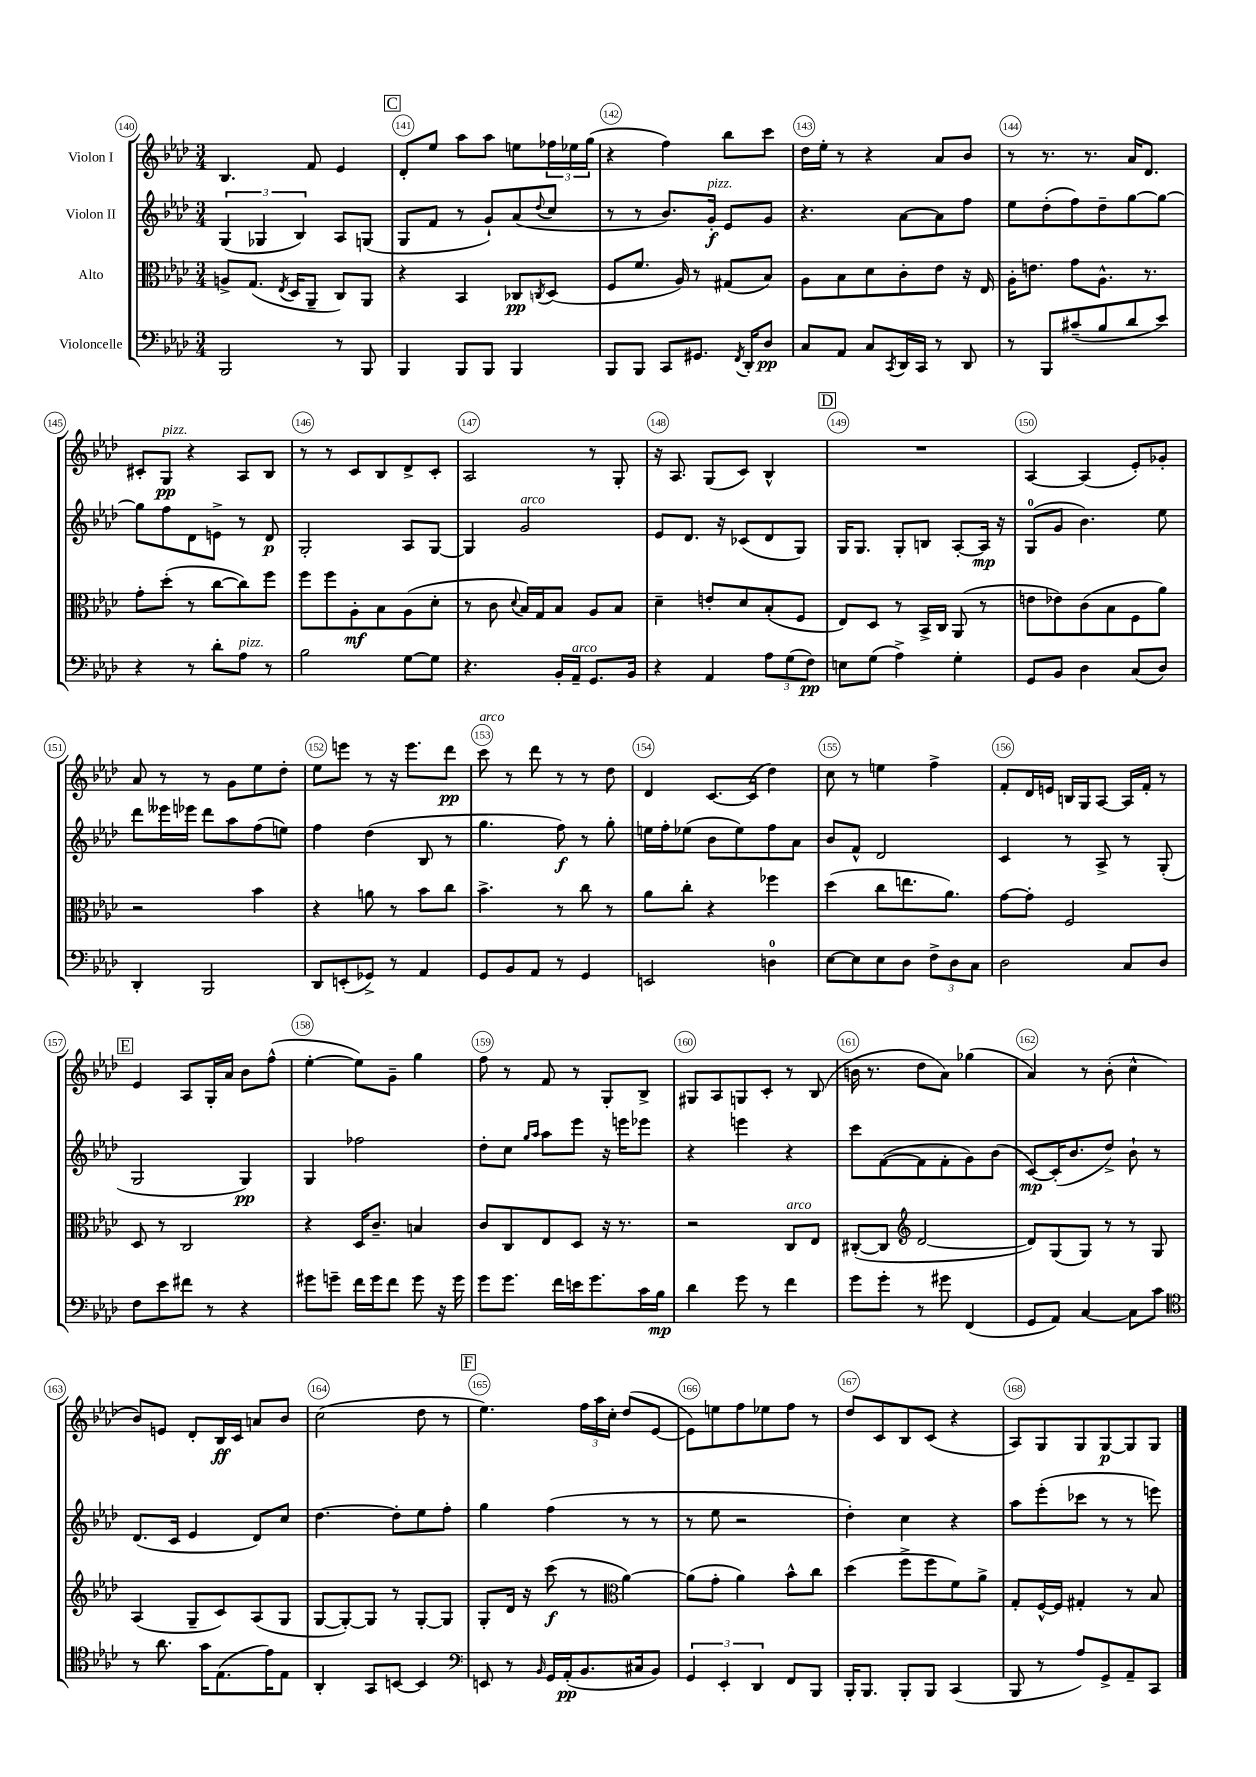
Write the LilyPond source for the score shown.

<<
\new StaffGroup <<
\new Staff = "s0" \with { instrumentName = "Violon I" } {
    \clef treble \key aes \major \numericTimeSignature \time 3/4
    bes4. f'8 ees'4 |
    \mark \markup { \box "C" } des'8-. ees''8 aes''8 aes''8 e''8 \tuplet 3/2 { fes''16 ees''16 g''16( } |
    r4 f''4) bes''8 c'''8 |
    des''16 ees''16-. r8 r4 aes'8 bes'8 |
    r8 r8. r8. aes'16 des'8. |
    cis'8-. g8\pp^\markup { \italic "pizz." } r4 aes8 bes8 |
    r8 r8 c'8 bes8 des'8-> c'8-. |
    aes2 r8 g8-. |
    r16 aes8. g8( c'8) bes4-^ |
    \mark \markup { \box "D" } R2. |
    aes4~ aes4( ees'8-.) ges'8-. |
    aes'8 r8 r8 g'8 ees''8 des''8-. |
    ees''8 e'''8 r8 r16 e'''8. des'''8\pp |
    c'''8^\markup { \italic "arco" } r8 des'''8 r8 r8 des''8 |
    des'4 c'8.~ c'16( des''4) |
    c''8 r8 e''4 f''4-> |
    f'8-. des'16 e'16 b16 g16 aes8~ aes16 f'16-. r8 |
    \mark \markup { \box "E" } ees'4 aes8 g16-. aes'16 bes'8 f''8-^( |
    ees''4~-. ees''8) g'8-- g''4 |
    f''8 r8 f'8 r8 g8-. bes8-> |
    gis8 aes8 g8 c'8-. r8 bes8( |
    b'16 r8. des''8 aes'8) ges''4( |
    aes'4) r8 bes'8-.( c''4-^ |
    bes'8) e'8 des'8-. bes16\ff c'16 a'8 bes'8 |
    c''2( des''8 r8 |
    \mark \markup { \box "F" } ees''4.) \tuplet 3/2 { f''16 aes''16 c''16-. } des''8( ees'8~ |
    ees'8) e''8 f''8 ees''8 f''8 r8 |
    des''8 c'8 bes8 c'8( r4 |
    aes8) g8 g8 g8~\p g8 g8 \bar "|." |
}
\new Staff = "s1" \with { instrumentName = "Violon II" } {
    \clef treble \key aes \major \numericTimeSignature \time 3/4
    \tuplet 3/2 { g4( ges4 bes4) } aes8 g8( |
    \mark \markup { \box "C" } g8 f'8 r8 g'8-!) aes'8( \appoggiatura { des''8 } c''8 |
    r8 r8 bes'8.) g'16-.\f^\markup { \italic "pizz." } ees'8 g'8 |
    r4. aes'8~ aes'8 f''8 |
    ees''8 des''8-.( f''8) des''8-- g''8~ g''8~ |
    g''8 f''8 des'8 e'8-> r8 des'8\p |
    g2-. aes8 g8~ |
    g4 g'2^\markup { \italic "arco" } |
    ees'8 des'8. r16 ces'8( des'8 g8) |
    \mark \markup { \box "D" } g16 g8. g8-. b8 aes8~-. aes16\mp r16 |
    g8-0( g'8 bes'4.) ees''8 |
    des'''8 eeses'''16 ees'''16 des'''8 aes''8 f''8( e''8) |
    f''4 des''4( bes8 r8 |
    g''4. f''8\f) r8 g''8-. |
    e''16 f''16-. ees''8( bes'8 ees''8) f''8 aes'8 |
    bes'8 f'8-^ des'2 |
    c'4 r8 aes8-> r8 g8-.( |
    \mark \markup { \box "E" } g2 g4\pp) |
    g4 fes''2 |
    des''8-. c''8 \grace { g''16 aes''16 } aes''8 ees'''8 r16 e'''16 ees'''8 |
    r4 e'''4 r4 |
    c'''8 f'8~( f'8 f'8-. g'8) bes'8( |
    c'8~\mp) c'16-.( bes'8. des''8->) bes'8-! r8 |
    des'8.( c'16 ees'4 des'8) c''8 |
    des''4.~ des''8-. ees''8 f''8-. |
    \mark \markup { \box "F" } g''4 f''4( r8 r8 |
    r8 ees''8 r2 |
    des''4-.) c''4 r4 |
    aes''8 ees'''8-.( ces'''8 r8 r8 e'''8) \bar "|." |
}
\new Staff = "s2" \with { instrumentName = "Alto" } {
    \clef alto \key aes \major \numericTimeSignature \time 3/4
    a8-> g8.( \acciaccatura { ees8 } des16 aes,8-- c8) aes,8 |
    \mark \markup { \box "C" } r4 bes,4 ces8\pp \acciaccatura { c8 } des8( |
    f8 f'8. aes16) r8 gis8( bes8) |
    aes8 bes8 des'8 c'8-. ees'8 r16 ees16 |
    aes16-. e'8. g'8 aes8.-^ r8. |
    g'8-. des''8-.( r8 c''8~ c''8) f''8 |
    f''8 f''8 aes8-.\mf bes8 aes8( des'8-. |
    r8 c'8 \appoggiatura { des'8 } bes16) g16 bes8 aes8 bes8 |
    des'4-- e'8-. des'8 bes8-.( f8 |
    \mark \markup { \box "D" } ees8) des8 r8 bes,16-> c16 aes,8( r8 |
    e'8 ees'8) c'8( bes8 f8 aes'8) |
    r2 bes'4 |
    r4 a'8 r8 bes'8 c''8 |
    bes'4.-> r8 c''8 r8 |
    aes'8 c''8-. r4 fes''4 |
    des''4( c''8 e''8. aes'8.) |
    g'8~ g'8-. f2 |
    \mark \markup { \box "E" } des8 r8 c2 |
    r4 des16 c'8.-- b4 |
    c'8 c8 ees8 des8 r16 r8. |
    r2 c8^\markup { \italic "arco" } ees8 |
    cis8~-.( cis8 \clef treble des'2~ |
    des'8) g8( g8) r8 r8 g8 |
    aes4( g8-- c'8) aes8( g8 |
    g8~ g8~-.) g8 r8 g8~-. g8 |
    \mark \markup { \box "F" } g8-. des'16 r16 c'''8\f( r8 \clef alto aes'4~) |
    aes'8( g'8-. aes'4) bes'8-^ c''8 |
    des''4( f''8-> f''8 f'8) aes'8-> |
    g8-. f16~-^ f16 gis4-. r8 bes8 \bar "|." |
}
\new Staff = "s3" \with { instrumentName = "Violoncelle" } {
    \clef bass \key aes \major \numericTimeSignature \time 3/4
    bes,,2 r8 bes,,8 |
    \mark \markup { \box "C" } bes,,4 bes,,8 bes,,8 bes,,4 |
    bes,,8 bes,,8 c,8 gis,8. \acciaccatura { f,8 } des,16-. des8\pp |
    c8 aes,8 c8 \acciaccatura { c,8 } des,16 c,16 r8 des,8 |
    r8 bes,,8 cis'8--( bes8 des'8 ees'8) |
    r4 r8 des'8-. aes8^\markup { \italic "pizz." } r8 |
    bes2 g8~ g8 |
    r4. bes,16-. aes,16--^\markup { \italic "arco" } g,8. bes,16 |
    r4 aes,4 \tuplet 3/2 { aes8 g8( f8\pp) } |
    \mark \markup { \box "D" } e8 g8( aes4->) g4-. |
    g,8 bes,8 des4 c8( des8) |
    des,4-. bes,,2 |
    des,8 e,8-.( ges,8->) r8 aes,4 |
    g,8 bes,8 aes,8 r8 g,4 |
    e,2 d4-0 |
    ees8~ ees8 ees8 des8 \tuplet 3/2 { f8-> des8 c8 } |
    des2 c8 des8 |
    \mark \markup { \box "E" } f8 ees'8 fis'8 r8 r4 |
    gis'8 g'8-- f'16 g'16 f'8 g'8 r16 g'16 |
    g'8 g'8. f'16 e'16 g'8. c'16 bes16\mp |
    des'4 g'8 r8 f'4 |
    g'8 g'8-. r8 gis'8 f,4( |
    g,8 aes,8) c4~ c8 c'8 |
    \clef tenor r8 aes'8. g'16 ees8.( ees'16) ees8 |
    aes,4-. g,8 b,8~ b,4 |
    \mark \markup { \box "F" } \clef bass e,8 r8 \grace { bes,16 } g,16 aes,16-.\pp( bes,8. cis16 bes,8) |
    \tuplet 3/2 { g,4 ees,4-. des,4 } f,8 bes,,8 |
    bes,,16-. bes,,8. bes,,8-. bes,,8 c,4( |
    bes,,8 r8 aes8) g,8-> aes,8-- c,8 \bar "|." |
}
>>
>>
\layout { \context { \Score currentBarNumber = #140 \override BarNumber.break-visibility = ##(#f #t #t) barNumberVisibility = #all-bar-numbers-visible \override BarNumber.stencil = #(make-stencil-circler 0.1 0.3 ly:text-interface::print) } }
